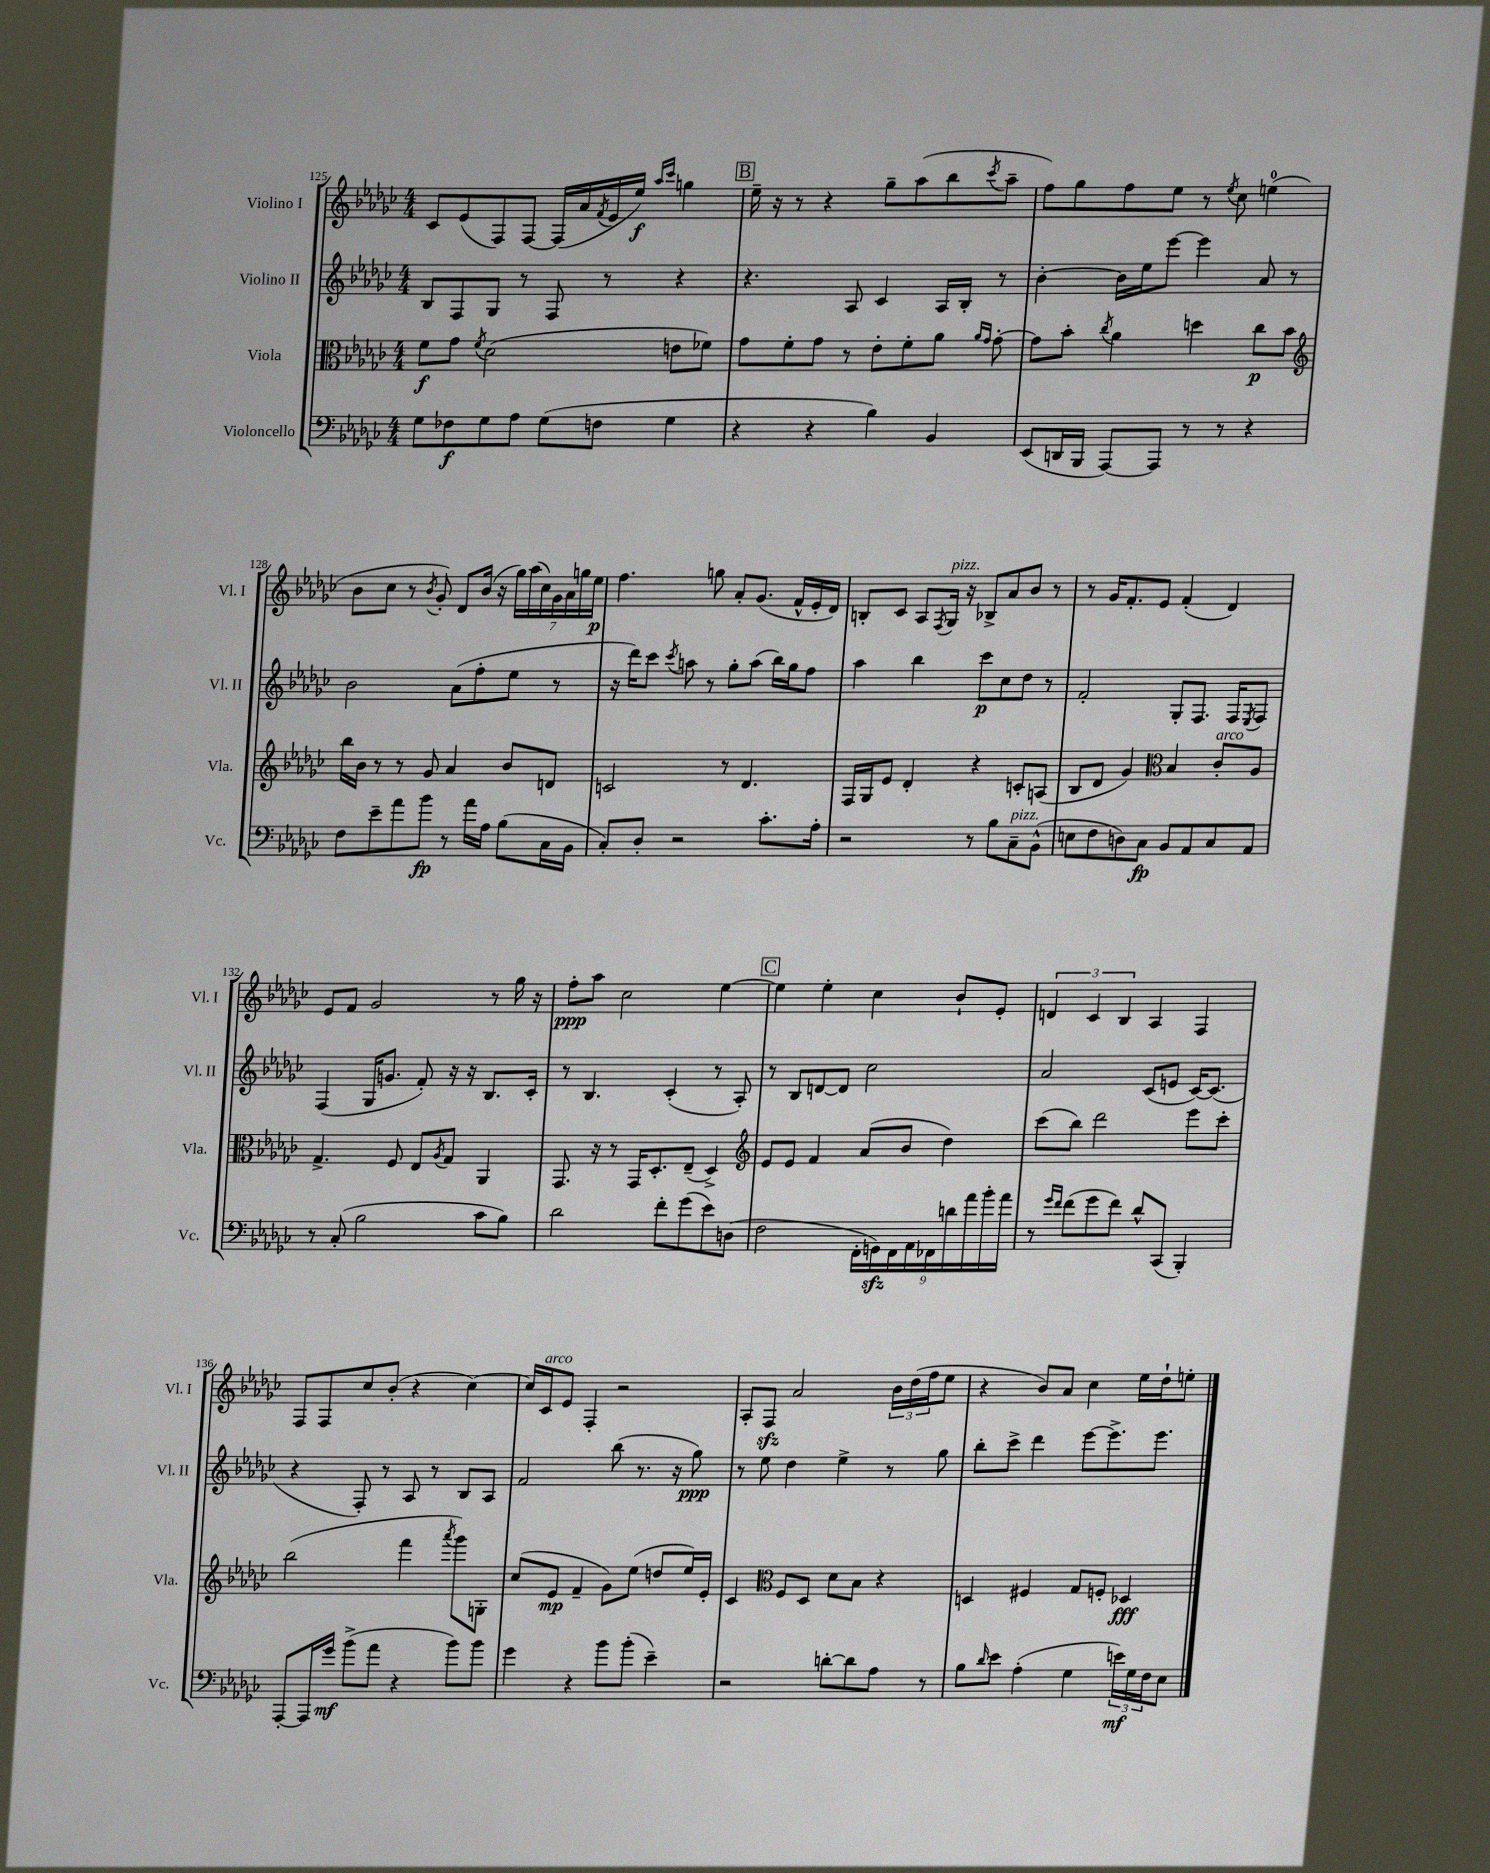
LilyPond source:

<<
\new StaffGroup <<
\new Staff = "s0" \with { instrumentName = "Violino I" shortInstrumentName = "Vl. I" } {
    \clef treble \key ges \major \numericTimeSignature \time 4/4
    ces'8 ees'8( f8) f8~ f16( aes'16 \acciaccatura { f'8 } ees'16 ees''16\f) \grace { aes''16 ces'''16 } g''4 |
    \mark \markup { \box "B" } ees''16-- r16 r8 r4 ges''8-- aes''8( bes''8 \acciaccatura { ces'''8 } aes''8-- |
    f''8) ges''8 f''8 ees''8 r8 \acciaccatura { ees''8 } ces''8 e''4-0( |
    bes'8 ces''8 r8 \acciaccatura { bes'8 } ges'8-.) des'8 bes'16( r16 \tuplet 7/4 { ges''16) aes''16( ces''16) ges'16 aes'16 g''16 ees''16\p } |
    f''4. g''8 aes'8-. ges'8.( f'16-^ ees'16-. des'16) |
    b8-. ces'8 aes8 \acciaccatura { f8 } ges16^\markup { \italic "pizz." } r16 bes8-> aes'8 bes'8 r8 |
    r8 ges'16 f'8.-. ees'8 f'4-.( des'4) |
    ees'8 f'8 ges'2 r8 ges''16 r16 |
    f''8-.\ppp aes''8 ces''2 ees''4~ |
    \mark \markup { \box "C" } ees''4 ees''4-. ces''4 bes'8-! ees'8-. |
    \tuplet 3/2 { d'4 ces'4 bes4 } aes4 f4 |
    f8 f8 ces''8 bes'8-.( r4 ces''4~) |
    ces''16 ces'16^\markup { \italic "arco" } ees'8 f4-. r2 |
    aes8-. f8\sfz aes'2 \tuplet 3/2 { bes'16 des''16( f''16 } ees''8 |
    r4 bes'8) aes'8 ces''4 ees''16 des''16-! e''8-. \bar "|." |
}
\new Staff = "s1" \with { instrumentName = "Violino II" shortInstrumentName = "Vl. II" } {
    \clef treble \key ges \major \numericTimeSignature \time 4/4
    bes8 f8 ges8 r8 f8 r8 r4 |
    \mark \markup { \box "B" } r4. aes8 ces'4 aes16 bes16-. r8 |
    bes'4~-. bes'16 ees''16 ees'''8~ ees'''4 aes'8 r8 |
    bes'2 aes'8( f''8-. ees''8 r8 |
    r16 des'''16) ces'''8 \acciaccatura { ces'''8 } a''8 r8 ges''8-. a''8( bes''16) ges''16 f''8 |
    aes''4 bes''4 ces'''8\p ces''8 des''8 r8 |
    f'2-. ges8-. f8. f16 \acciaccatura { ees8 } f8 |
    f4( ges16 g'8. f'8-.) r16 r16 bes8. ces'16-. |
    r8 bes4. ces'4-.( r8 aes8-.) |
    \mark \markup { \box "C" } r8 bes8 d'8~ d'8 ces''2 |
    aes'2 ces'8( e'8 ces'16~) ces'8.( |
    r4 f8-.) r8 aes8 r8 bes8 aes8 |
    f'2 bes''8( r8. r16 ges''8\ppp) |
    r8 ees''8 des''4 ees''4-> r8 ges''8 |
    bes''8-. ces'''8-> des'''4 ees'''8~ ees'''8.-> ees'''8. \bar "|." |
}
\new Staff = "s2" \with { instrumentName = "Viola" shortInstrumentName = "Vla." } {
    \clef alto \key ges \major \numericTimeSignature \time 4/4
    f'8\f ges'8 \acciaccatura { f'8 } des'2( e'8 fes'8) |
    \mark \markup { \box "B" } ges'8 f'8-. ges'8 r8 ees'8-. f'8-. aes'8 \grace { aes'16 ges'16 } ges'8~-. |
    ges'8 bes'8-. \acciaccatura { ces''8 } aes'4 d''4 ces''8\p bes'8 |
    \clef treble bes''16 bes'16 r8 r8 ges'8 aes'4 bes'8 d'8 |
    c'2 r8 des'4. |
    f16 ges16 ees'8 des'4-. r4 c'8-. a8( |
    bes8 des'8 ges'4) \clef alto bes4 ces'8-.^\markup { \italic "arco" } aes8 |
    ges4.-> f8 ees8 \acciaccatura { aes8 } ges8 aes,4 |
    ges,8. r16 r8 ges,16 des8.-. ees8--( des4->) |
    \mark \markup { \box "C" } \clef treble ees'8 ees'8 f'4 aes'8( bes'8 des''4) |
    ces'''8( bes''8) des'''2 ees'''8 ces'''8-. |
    bes''2( f'''4 \acciaccatura { aes'''8 } ges'''8) g8-. |
    ces''8( ees'8\mp f'4-- ges'8) ees''8( d''8 ees''16) ees'16-. |
    ces'4 \clef alto f8 des8 des'8 bes8 r4 |
    d4 fis4 ges8 f8-. des4\fff \bar "|." |
}
\new Staff = "s3" \with { instrumentName = "Violoncello" shortInstrumentName = "Vc." } {
    \clef bass \key ges \major \numericTimeSignature \time 4/4
    ges8 fes8\f ges8 aes8 ges8( f8 ges4 |
    \mark \markup { \box "B" } r4 r4 bes4) bes,4 |
    ees,8( d,16 bes,,16 aes,,8~) aes,,8 r8 r8 r4 |
    f8 ees'8-- aes'8 bes'8\fp r8 aes'16 aes16 bes8( ces16 bes,16 |
    ces8-.) des8-. r2 ces'8.-. aes16-. |
    r2 r8 bes8 ces8--^\markup { \italic "pizz." } bes,8-^( |
    e8 f8 d8) ces8\fp bes,8 aes,8 ces8 aes,8 |
    r8 ces8-.( bes2 ces'8 bes8) |
    des'2 f'8-. ges'8( ees'8) d8( |
    \mark \markup { \box "C" } f2 \tuplet 9/8 { f,16-. g,16\sfz) f,16 aes,16 fes,16 d'16 aes'16 bes'16-. aes'16 } |
    r8 \grace { ges'16 f'16 } f'8( ges'8 f'8) des'8-^ ces,8( bes,,4-.) |
    aes,,8~-. aes,,16 ges'16\mf bes'8->( aes'8 r4 bes'8) bes'8 |
    ges'4 r4 bes'8 bes'8-.( ees'4--) |
    r2 d'8~-. d'8 aes8 r8 |
    bes8 \grace { des'16 } ees'8 aes4-.( ges4 \tuplet 3/2 { e'16\mf) ges16 f16 } ees8 \bar "|." |
}
>>
>>
\layout { \context { \Score currentBarNumber = #125 } }
